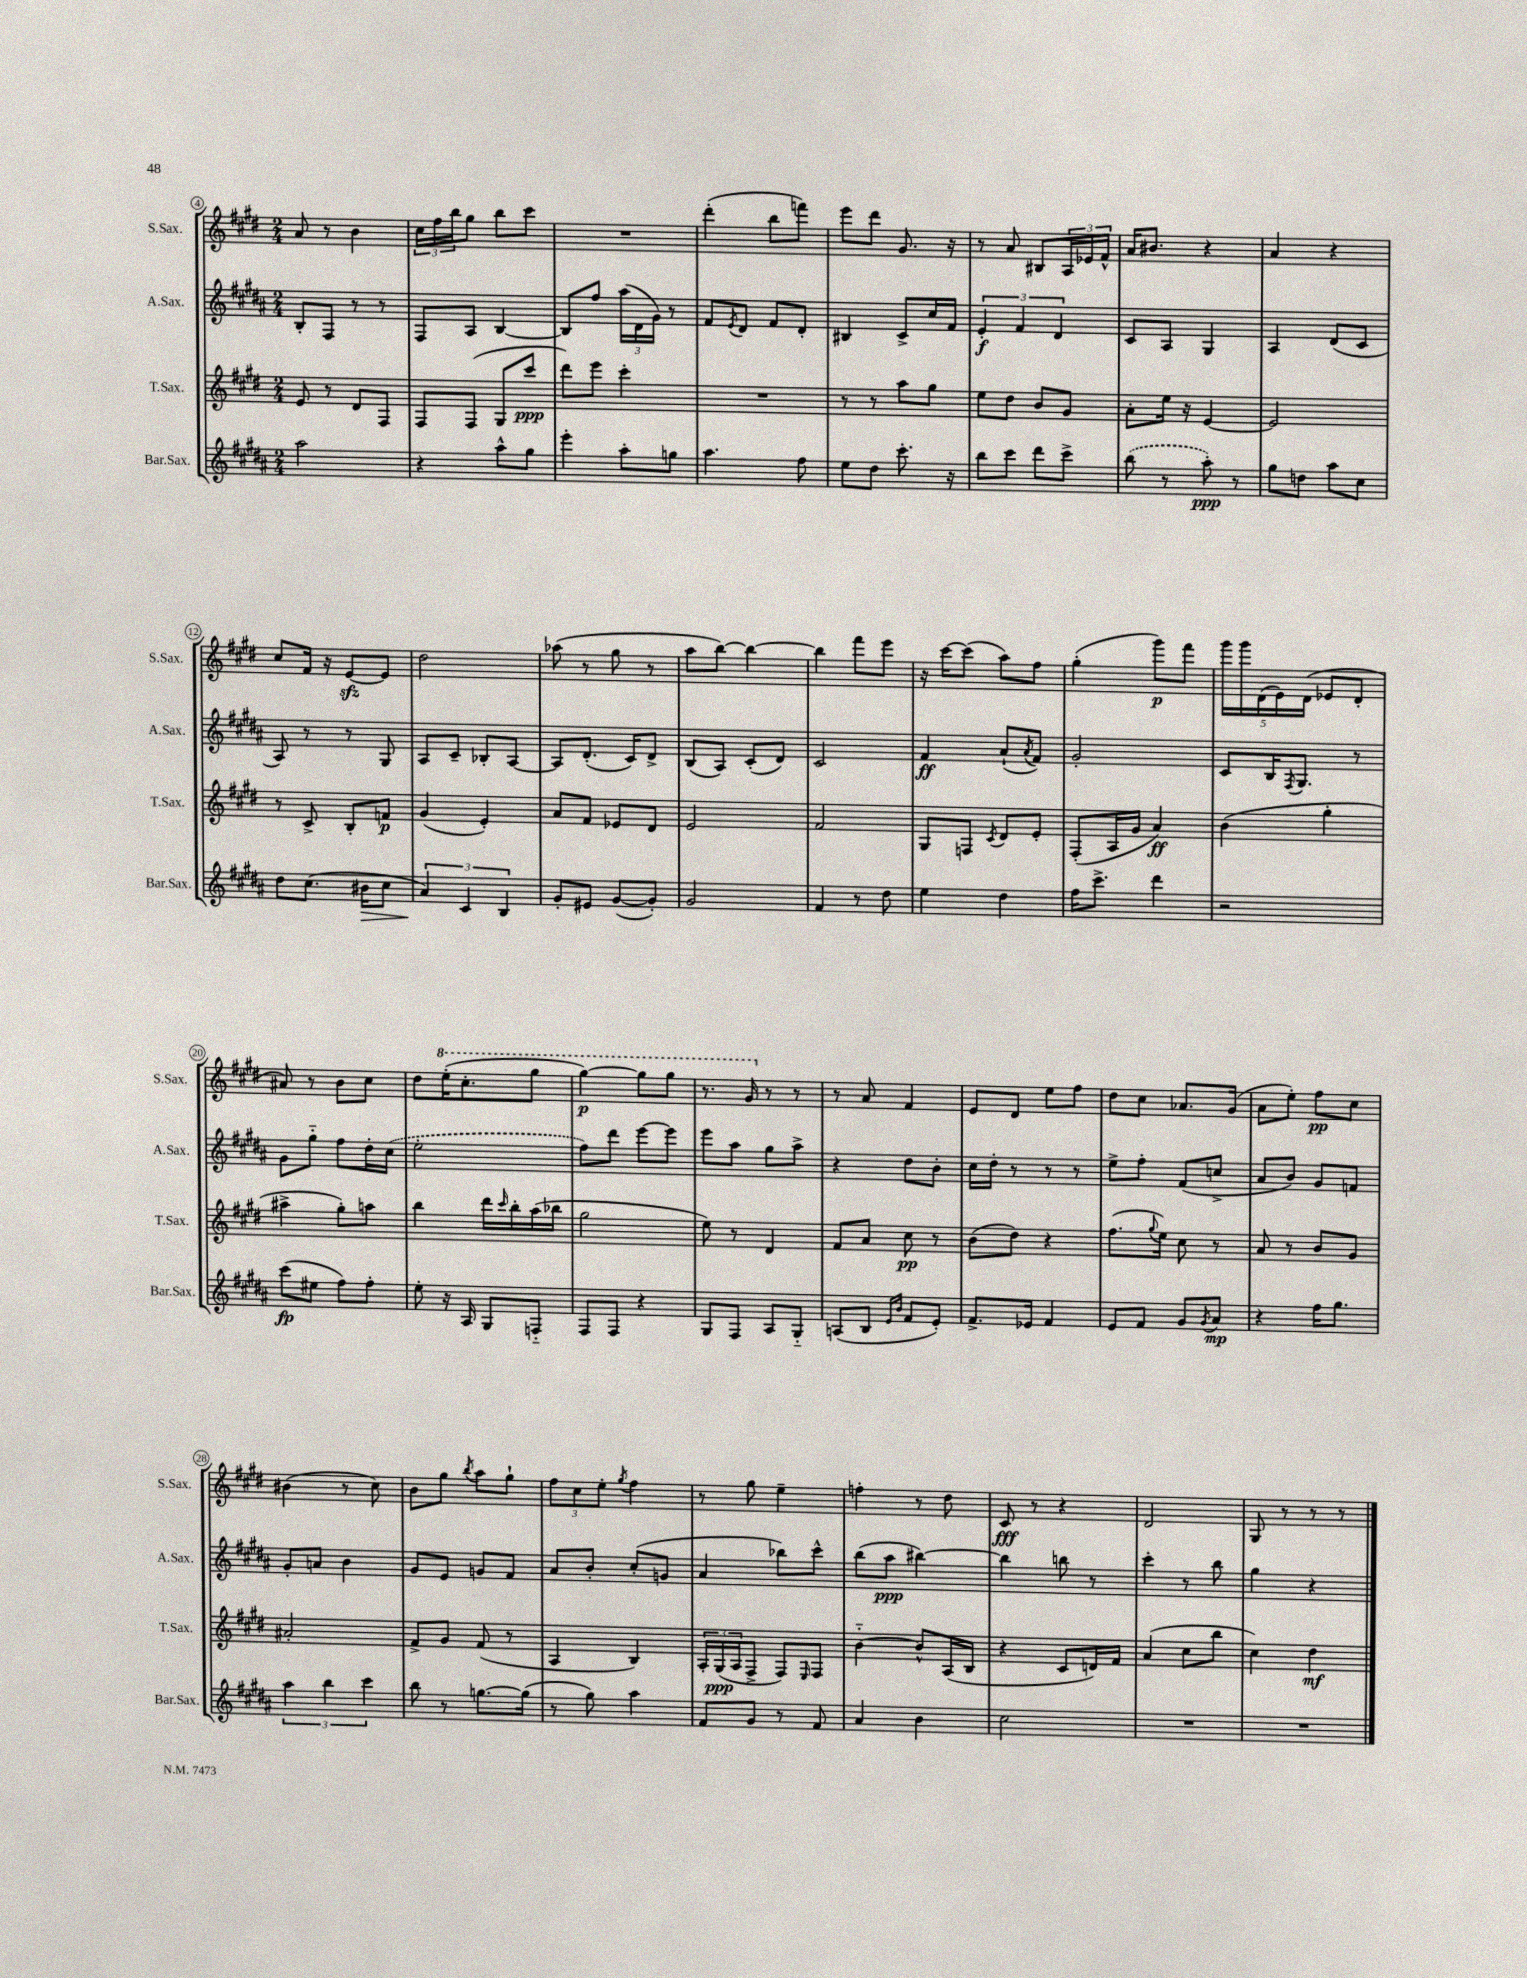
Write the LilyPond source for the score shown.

<<
\new StaffGroup <<
\new Staff = "s0" \with { instrumentName = "S.Sax." shortInstrumentName = "S.Sax." } {
    \clef treble \key e \major \numericTimeSignature \time 2/4
    a'8 r8 b'4 |
    \tuplet 3/2 { cis''16 fis''16 b''16 } gis''8 b''8 cis'''8 |
    R2 |
    dis'''4-.( b''8 f'''8) |
    e'''8 dis'''8 gis'8. r16 |
    r8 a'8 bis8 \tuplet 3/2 { a16 ees'16 fis'16-^ } |
    a'16 bis'8. r4 |
    a'4 r4 |
    cis''8 fis'16 r16 e'8~\sfz e'8 |
    dis''2 |
    aes''8( r8 gis''8 r8 |
    a''8 b''8~) b''4~ |
    b''4 fis'''8 e'''8 |
    r16 cis'''16~ cis'''8( a''8) fis''8 |
    gis''4-.( gis'''8\p) fis'''8 |
    \tuplet 5/4 { gis'''16 gis'''16 dis'16( e'16) dis'16( } ees'8 dis'8-. |
    ais'8) r8 b'8 cis''8 |
    dis''8 \ottava #1 e'''16-.( cis'''8.-. gis'''8 |
    gis'''4~\p) gis'''8 gis'''8 |
    r8. gis''16 \ottava #0 r8 r8 |
    r8 a'8 fis'4 |
    e'8 dis'8 e''8 fis''8 |
    dis''8 cis''8 aes'8. gis'16( |
    a'8 e''8-.) fis''8\pp cis''8 |
    bis'4( r8 cis''8) |
    b'8 gis''8 \acciaccatura { b''8 } a''8 gis''8-! |
    \tuplet 3/2 { fis''8 cis''8 e''8-. } \acciaccatura { gis''8 } fis''4 |
    r8 gis''8 e''4-- |
    f''4-. r8 dis''8 |
    cis'8\fff r8 r4 |
    dis'2 |
    gis8 r8 r8 r8 \bar "|." |
}
\new Staff = "s1" \with { instrumentName = "A.Sax." shortInstrumentName = "A.Sax." } {
    \clef treble \key b \major \numericTimeSignature \time 2/4
    b8-. fis8 r8 r8 |
    fis8 ais8 b4~ |
    b8 fis''8 \tuplet 3/2 { ais''16( dis'16 gis'16) } r8 |
    fis'8 \acciaccatura { e'8 } dis'8 fis'8 dis'8-. |
    bis4 cis'8-> cis''16 fis'16 |
    \tuplet 3/2 { e'4-.\f fis'4 dis'4 } |
    cis'8 ais8 gis4 |
    ais4 dis'8( cis'8 |
    ais8) r8 r8 gis8 |
    ais8 cis'8-- bes8-. ais8~ |
    ais8 dis'8.-.( cis'16) dis'8-> |
    b8( ais8) cis'8-.( dis'8) |
    cis'2 |
    fis'4\ff ais'8-!( \acciaccatura { ais'8 } fis'8) |
    gis'2-. |
    cis'8 b16 \acciaccatura { fis8 } gis8. r8 |
    gis'8 gis''8-_ fis''8 dis''16-. \once \slurDashed cis''16( |
    e''2-. |
    fis''8) dis'''8 e'''8~ e'''8 |
    e'''8 ais''8 gis''8 ais''8-> |
    r4 dis''8 b'8-. |
    cis''16 dis''16-. r8 r8 r8 |
    e''8-> fis''8-. fis'8( c''8-> |
    ais'8 b'8) gis'8 f'8 |
    gis'8-. a'8 b'4 |
    gis'8 e'8 g'8 fis'8 |
    ais'8 b'8-. cis''8-.( g'8 |
    ais'4 bes''8) cis'''8-^ |
    b''8( ais''8\ppp bis''4~) |
    bis''4 b''8 r8 |
    cis'''4-. r8 b''8 |
    gis''4 r4 \bar "|." |
}
\new Staff = "s2" \with { instrumentName = "T.Sax." shortInstrumentName = "T.Sax." } {
    \clef treble \key e \major \numericTimeSignature \time 2/4
    e'8 r8 dis'8 fis8 |
    fis8 fis8( gis8 cis'''8\ppp |
    dis'''8) e'''8 cis'''4-. |
    R2 |
    r8 r8 a''8 gis''8 |
    e''8 dis''8 b'8 gis'8 |
    a'8-. e''16 r16 e'4~ |
    e'2 |
    r8 cis'8-> b8-. f'8\p |
    gis'4( e'4-.) |
    a'8 fis'8 ees'8 dis'8 |
    e'2 |
    fis'2 |
    gis8 f8 \acciaccatura { cis'8 } dis'8 e'8-. |
    fis8-.( a16 gis'16 a'4\ff) |
    b'4( gis''4-. |
    ais''4-> gis''8-.) a''8 |
    b''4 dis'''16 \grace { cis'''16 } b''16-. a''16( bes''16 |
    gis''2 |
    e''8) r8 dis'4 |
    fis'8 a'8 cis''8\pp r8 |
    b'8( dis''8) r4 |
    fis''8.( \appoggiatura { gis''8 } e''16) cis''8 r8 |
    a'8 r8 b'8 gis'8 |
    ais'2-. |
    fis'8-> gis'8 fis'8( r8 |
    a4 b4) |
    \tuplet 3/2 { a16-. gis16\ppp( a16 } fis8-> fis8) \grace { e16 } fis8 |
    b'4~-_ b'8-^ a16( b16 |
    r4 cis'8 d'16) fis'16 |
    a'4( cis''8 b''8 |
    cis''4) dis''4\mf \bar "|." |
}
\new Staff = "s3" \with { instrumentName = "Bar.Sax." shortInstrumentName = "Bar.Sax." } {
    \clef treble \key b \major \numericTimeSignature \time 2/4
    ais''2 |
    r4 ais''8-^ gis''8 |
    e'''4-. ais''8-. g''8 |
    ais''4. fis''8 |
    e''8 dis''8 cis'''8.-. r16 |
    b''8 cis'''8 dis'''8 cis'''8-> |
    \once \slurDashed b''8( r8 ais''8-.\ppp) r8 |
    gis''8 d''8 ais''8 cis''8 |
    dis''8 cis''8.( bis'16\> cis''8 |
    \tuplet 3/2 { ais'4\!) cis'4 b4 } |
    gis'8-. eis'8 gis'8~( gis'8-.) |
    gis'2 |
    fis'4 r8 dis''8 |
    e''4 dis''4 |
    fis''16 cis'''8.-> dis'''4 |
    r2 |
    cis'''8\fp( eis''8 fis''8) fis''8-. |
    e''8-. r16 ais16 gis8 f8-_ |
    fis8 fis8 r4 |
    gis8 fis8 ais8 gis8-_ |
    a8( b8 \grace { e'16 b'16 } fis'8 e'8-.) |
    fis'8.-> ees'16 fis'4 |
    e'8 fis'8 gis'8 \acciaccatura { gis'8 } ais'8\mp |
    r4 fis''16 gis''8. |
    \tuplet 3/2 { ais''4 b''4 cis'''4 } |
    b''8 r8 g''8.~ g''16( |
    r8 gis''8) ais''4 |
    fis'8 gis'8 r8 fis'8 |
    ais'4 b'4 |
    cis''2 |
    R2 |
    R2 \bar "|." |
}
>>
>>
\layout { \context { \Score currentBarNumber = #4 \override BarNumber.stencil = #(make-stencil-circler 0.1 0.3 ly:text-interface::print) } }
